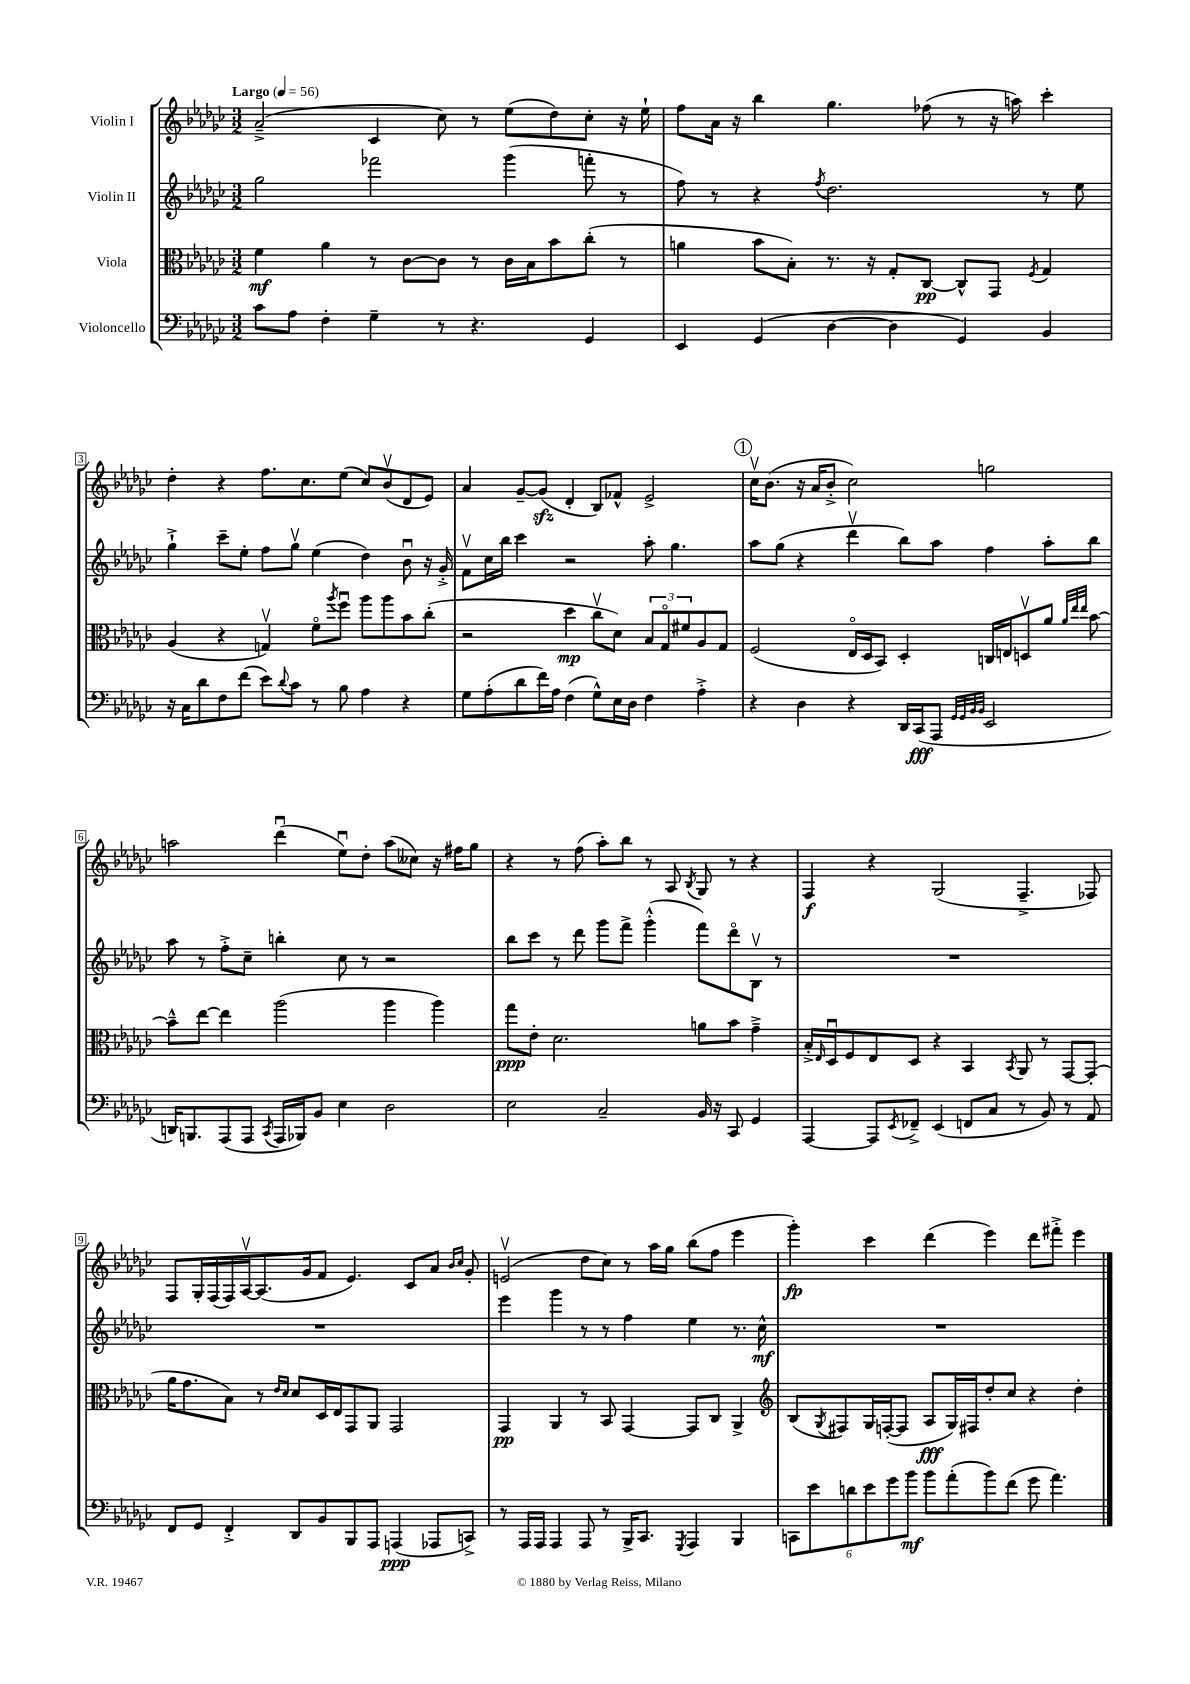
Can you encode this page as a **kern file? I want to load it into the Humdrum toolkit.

**kern	**dynam	**kern	**dynam	**kern	**dynam	**kern	**dynam
*part4	*part4	*part3	*part3	*part2	*part2	*part1	*part1
*staff4	*staff4	*staff3	*staff3	*staff2	*staff2	*staff1	*staff1
*I"Violoncello	*	*I"Viola	*	*I"Violin II	*	*I"Violin I	*
*clefF4	*	*clefC3	*	*clefG2	*	*clefG2	*
*k[b-e-a-d-g-c-]	*	*k[b-e-a-d-g-c-]	*	*k[b-e-a-d-g-c-]	*	*k[b-e-a-d-g-c-]	*
*M3/2	*	*M3/2	*	*M3/2	*	*M3/2	*
*MM56	*	*MM56	*	*MM56	*	*MM56	*
=1	=1	=1	=1	=1	=1	=1	=1
!	!	!	!	!	!	!LO:TX:a:B:t=Largo	!
8c-\L	.	4f\	mf	2gg-\	.	(2a-~^/	.
8A-\J	.	.	.	.	.	.	.
4F'\	.	4a-\	.	.	.	.	.
4G-~\	.	8r	.	2fff-X\	.	4c-/	.
.	.	[8c-\L	.	.	.	.	.
8r	.	8c-\J]	.	.	.	8cc-\)	.
4.r	.	8r	.	.	.	8r	.
.	.	16c-\LL	.	(4ggg-\	.	(8ee-\L	.
.	.	16B-\J	.	.	.	.	.
.	.	8b-\	.	.	.	8dd-\)	.
4GG-/	.	(8cc-'\J	.	8fffn'\	.	8cc-'\J	.
.	.	8r	.	8r	.	16r	.
.	.	.	.	.	.	16ee-`\	.
=2	=2	=2	=2	=2	=2	=2	=2
4EE-/	.	4an\	.	8ff\)	.	8ff\L	.
.	.	.	.	8r	.	16a-\Jk	.
.	.	.	.	.	.	16r	.
(4GG-/	.	8b-\L	.	4r	.	4bb-\	.
.	.	8B-'\J)	.	.	.	.	.
.	.	.	.	8qff/	.	.	.
[4D-\	.	8.r	.	2.dd-\	.	4.gg-\	.
.	.	16r	.	.	.	.	.
4D-\]	.	8G-'/L	.	.	.	.	.
.	.	[8C-/J	pp	.	.	(8ff-X\	.
4GG-/)	.	8C-^^/L]	.	.	.	8r	.
.	.	8GG-/J	.	.	.	16r	.
.	.	.	.	.	.	16aan\)	.
.	.	8qF/	.	.	.	.	.
4BB-/	.	4G-/	.	8r	.	4ccc-'\	.
.	.	.	.	8ee-\	.	.	.
!!LO:LB:g=z
=3	=3	=3	=3	=3	=3	=3	=3
16r	.	(4A-/	.	4gg-`^\	.	4dd-'\	.
16C-\KL	.	.	.	.	.	.	.
8d-\	.	.	.	.	.	.	.
8F\	.	4r	.	8ccc-~\L	.	4r	.
(8f\J	.	.	.	8ee-'\J	.	.	.
8e-\L)	.	4Gnv/)	.	8ff\L	.	8.ff\L	.
8qqd-/	.	.	.	.	.	.	.
8c-\J	.	.	.	8gg-v\J	.	.	.
.	.	.	.	.	.	8.cc-\	.
8r	.	8f\L	.	(4ee-\	.	.	.
.	.	8qaa-/	.	.	.	.	.
8B-\	.	8ffu\J	.	.	.	(8ee-\J	.
4A-\	.	8aa-\L	.	4dd-\)	.	8cc-/L)	.
.	.	8aa-\	.	.	.	(8b-v/	.
4r	.	8b-\	.	8b-u\	.	8d-/	.
.	.	(8cc-'\J	.	16r	.	8e-/J)	.
.	.	.	.	16g-'^/	.	.	.
=4	=4	=4	=4	=4	=4	=4	=4
8G-\L	.	2r	.	8fv\L	.	4a-/	.
(8A-'\	.	.	.	16cc-\L	.	.	.
.	.	.	.	16bb-\JJ	.	.	.
8d-\	.	.	.	4ccc-\	.	[8g-~/L	.
16f\L)	.	.	.	.	.	(8g-zz/J]	.
16A-\JJ	.	.	.	.	.	.	.
(4F\	.	4dd-\	mp	2r	.	4d-'/	.
8G-^^\L)	.	8cc-v\L	.	.	.	8B-/L)	.
16E-\L	.	8d-\J)	.	.	.	8f-X^^/J	.
16D-\JJ	.	.	.	.	.	.	.
4F\	.	12B-/L	.	8aa-'\	.	2e-^/	.
.	.	12G-/	.	.	.	.	.
.	.	.	.	4.gg-\	.	.	.
.	.	12f#X/	.	.	.	.	.
4A-'^\	.	8A-/	.	.	.	.	.
.	.	8G-/J	.	.	.	.	.
!!LO:REH:place=s1:t=1
=5	=5	=5	=5	=5	=5	=5	=5
4r	.	(2F/	.	8aa-\L	.	16cc-v\KL	.
.	.	.	.	.	.	(8.b-\J	.
.	.	.	.	(8gg-\J	.	.	.
4D-\	.	.	.	4r	.	16r	.
.	.	.	.	.	.	16a-/KL	.
.	.	.	.	.	.	8b-'^/J	.
4r	.	16E-/LL	.	4ddd-v\	.	2cc-\)	.
.	.	16D-/J	.	.	.	.	.
.	.	8BB-/J)	.	.	.	.	.
16DD-/LL	.	4D-'/	.	8bb-\L)	.	.	.
(16CC-/J	fff	.	.	.	.	.	.
8AAA-/J	.	.	.	8aa-\J	.	.	.
32qqGG-/LLL	.	.	.	.	.	.	.
32qqGG-/	.	.	.	.	.	.	.
32qqBB-/	.	.	.	.	.	.	.
32qqBB-/JJJ	.	.	.	.	.	.	.
2EE-/	.	16Cn/LL	.	4ff\	.	2ggn\	.
.	.	16En/J	.	.	.	.	.
.	.	8Dnv/	.	.	.	.	.
.	.	8a-/J	.	8aa-'\L	.	.	.
.	.	32qqa-/LLL	.	.	.	.	.
.	.	32qqee-/	.	.	.	.	.
.	.	32qqee-/JJJ	.	.	.	.	.
.	.	[8b-\	.	8bb-\J	.	.	.
!!LO:LB:g=z
=6	=6	=6	=6	=6	=6	=6	=6
16DDn/KL)	.	8b-~^^\L]	.	8aa-\	.	2aan\	.
8.BBBn/	.	.	.	.	.	.	.
.	.	[8ee-\J	.	8r	.	.	.
(8AAA-/	.	4ee-\]	.	8ff'^\L	.	.	.
8AAA-/J	.	.	.	8cc-~\J	.	.	.
8qCC-/	.	.	.	.	.	.	.
16AAA-/LL	.	(2aa-\	.	4bbn'\	.	(4ddd-u\	.
16BBB-X/J)	.	.	.	.	.	.	.
8BB-/J	.	.	.	.	.	.	.
4E-\	.	.	.	8cc-\	.	8ee-u\L)	.
.	.	.	.	8r	.	8dd-'\J	.
2D-\	.	4aa-\	.	2r	.	(8aa\L	.
.	.	.	.	.	.	8cc--X\J)	.
.	.	4aa-\)	.	.	.	16r	.
.	.	.	.	.	.	16ff#X\KL	.
.	.	.	.	.	.	8gg-\J	.
=7	=7	=7	=7	=7	=7	=7	=7
2E-\	.	8gg-\L	ppp	8bb-\L	.	4r	.
.	.	8e-'\J	.	8ccc-\J	.	.	.
.	.	2.d-\	.	8r	.	8r	.
.	.	.	.	8ddd-\	.	(8ff\	.
2C-~/	.	.	.	8ggg-\L	.	8aa-'\L)	.
.	.	.	.	8fff^\J	.	8bb-\J	.
.	.	.	.	(4ggg-'^^\	.	8r	.
.	.	.	.	.	.	8A-/	.
.	.	.	.	.	.	8qB-/	.
16BB-/	.	8an\L	.	8fff\L)	.	8G-/	.
16r	.	.	.	.	.	.	.
8CC-/	.	8b-\J	.	8ddd-\	.	8r	.
4GG-/	.	4g-~^\	.	8B-v\J	.	4r	.
.	.	.	.	8r	.	.	.
=8	=8	=8	=8	=8	=8	=8	=8
[4AAA-/	.	16B-'^/LL	.	1.r	.	4F/	f
.	.	16qqE-/	.	.	.	.	.
.	.	16D-u/J	.	.	.	.	.
.	.	8F/	.	.	.	.	.
8AAA-/L]	.	8E-/	.	.	.	4r	.
8qEE-/	.	.	.	.	.	.	.
8FF-X~^/J	.	8D-/J	.	.	.	.	.
(4EE-/	.	4r	.	.	.	(2G-/	.
8FFn/L	.	4BB-/	.	.	.	.	.
8C-/J	.	.	.	.	.	.	.
.	.	8qBB-/	.	.	.	.	.
8r	.	8AA-/	.	.	.	4.F~^/	.
8BB-/)	.	8r	.	.	.	.	.
8r	.	[8GG-/L	.	.	.	.	.
8AA-/	.	(8GG-'/J]	.	.	.	8F-X/)	.
!!LO:LB:g=z
=9	=9	=9	=9	=9	=9	=9	=9
8FF/L	.	16a-\KL	.	1.r	.	8F/L	.
.	.	8.g-\	.	.	.	.	.
8GG-/J	.	.	.	.	.	16G-'/L	.
.	.	.	.	.	.	(16F/	.
4FF'^/	.	8B-\J)	.	.	.	16F/)	.
.	.	.	.	.	.	[16A-v/J	.
.	.	8r	.	.	.	(8.A-/]	.
.	.	16qqe-/LL	.	.	.	.	.
.	.	16qqd-/JJ	.	.	.	.	.
8DD-/L	.	8d-/L	.	.	.	.	.
.	.	.	.	.	.	16g-/k	.
8BB-/	.	16D-/L	.	.	.	8f/J	.
.	.	16E-/J	.	.	.	.	.
8BBB-/	.	8GG-/	.	.	.	4.e-/)	.
8AAA-/J	.	8AA-/J	.	.	.	.	.
(4AAAn/	ppp	2GG-/	.	.	.	.	.
.	.	.	.	.	.	8c-/L	.
8AAA-X/L	.	.	.	.	.	8a-/J	.
.	.	.	.	.	.	16qqb-/LL	.
.	.	.	.	.	.	16qqcc-/JJ	.
8CCn^/J)	.	.	.	.	.	8g-'/	.
=10	=10	=10	=10	=10	=10	=10	=10
8r	.	4GG-/	pp	4eee-\	.	(2env/	.
16AAA-/LL	.	.	.	.	.	.	.
16AAA-/JJ	.	.	.	.	.	.	.
4AAA-/	.	4AA-/	.	4ggg-\	.	.	.
8AAA-/	.	8r	.	8r	.	8dd-\L	.
8r	.	8BB-/	.	8r	.	8cc-\J)	.
16BBB-^/KL	.	[4GG-/	.	4ff\	.	8r	.
8.CC-/J	.	.	.	.	.	.	.
.	.	.	.	.	.	16aa-\LL	.
.	.	.	.	.	.	16gg-\JJ	.
8qGGG-/	.	.	.	.	.	.	.
4AAA-/	.	8GG-/L]	.	4ee-\	.	(8bb-\L	.
.	.	8C-/J	.	.	.	8ff\J	.
4BBB-/	.	4AA-^/	.	8.r	.	4eee-\	.
.	.	.	.	16cc-^^\	mf	.	.
=11	=11	=11	=11	=11	=11	=11	=11
*	*	*clefG2	*	*	*	*	*
12CCn\L	.	(8B-/L	.	1.r	.	4ggg-'\)	fp
12e-\	.	.	.	.	.	.	.
.	.	8qG-/	.	.	.	.	.
.	.	8F#X/)	.	.	.	.	.
12dn\	.	.	.	.	.	.	.
12e-\	.	16G-/L	.	.	.	4ccc-\	.
.	.	([16Fn'/J	.	.	.	.	.
12g-\	.	.	.	.	.	.	.
.	.	8F/J]	.	.	.	.	.
12b-\J	mf	.	.	.	.	.	.
8b-\L	.	8A-/L	fff	.	.	(4ddd-\	.
(8a-'\	.	16G-/L)	.	.	.	.	.
.	.	16F#X/J	.	.	.	.	.
8b-\)	.	8dd-'/	.	.	.	4eee-\)	.
(8f\J	.	8cc-/J	.	.	.	.	.
8g-\	.	4r	.	.	.	8ddd-\L	.
4.a-\)	.	.	.	.	.	8fff#X'^\J	.
.	.	4dd-'\	.	.	.	4eee-\	.
==	==	==	==	==	==	==	==
*-	*-	*-	*-	*-	*-	*-	*-
